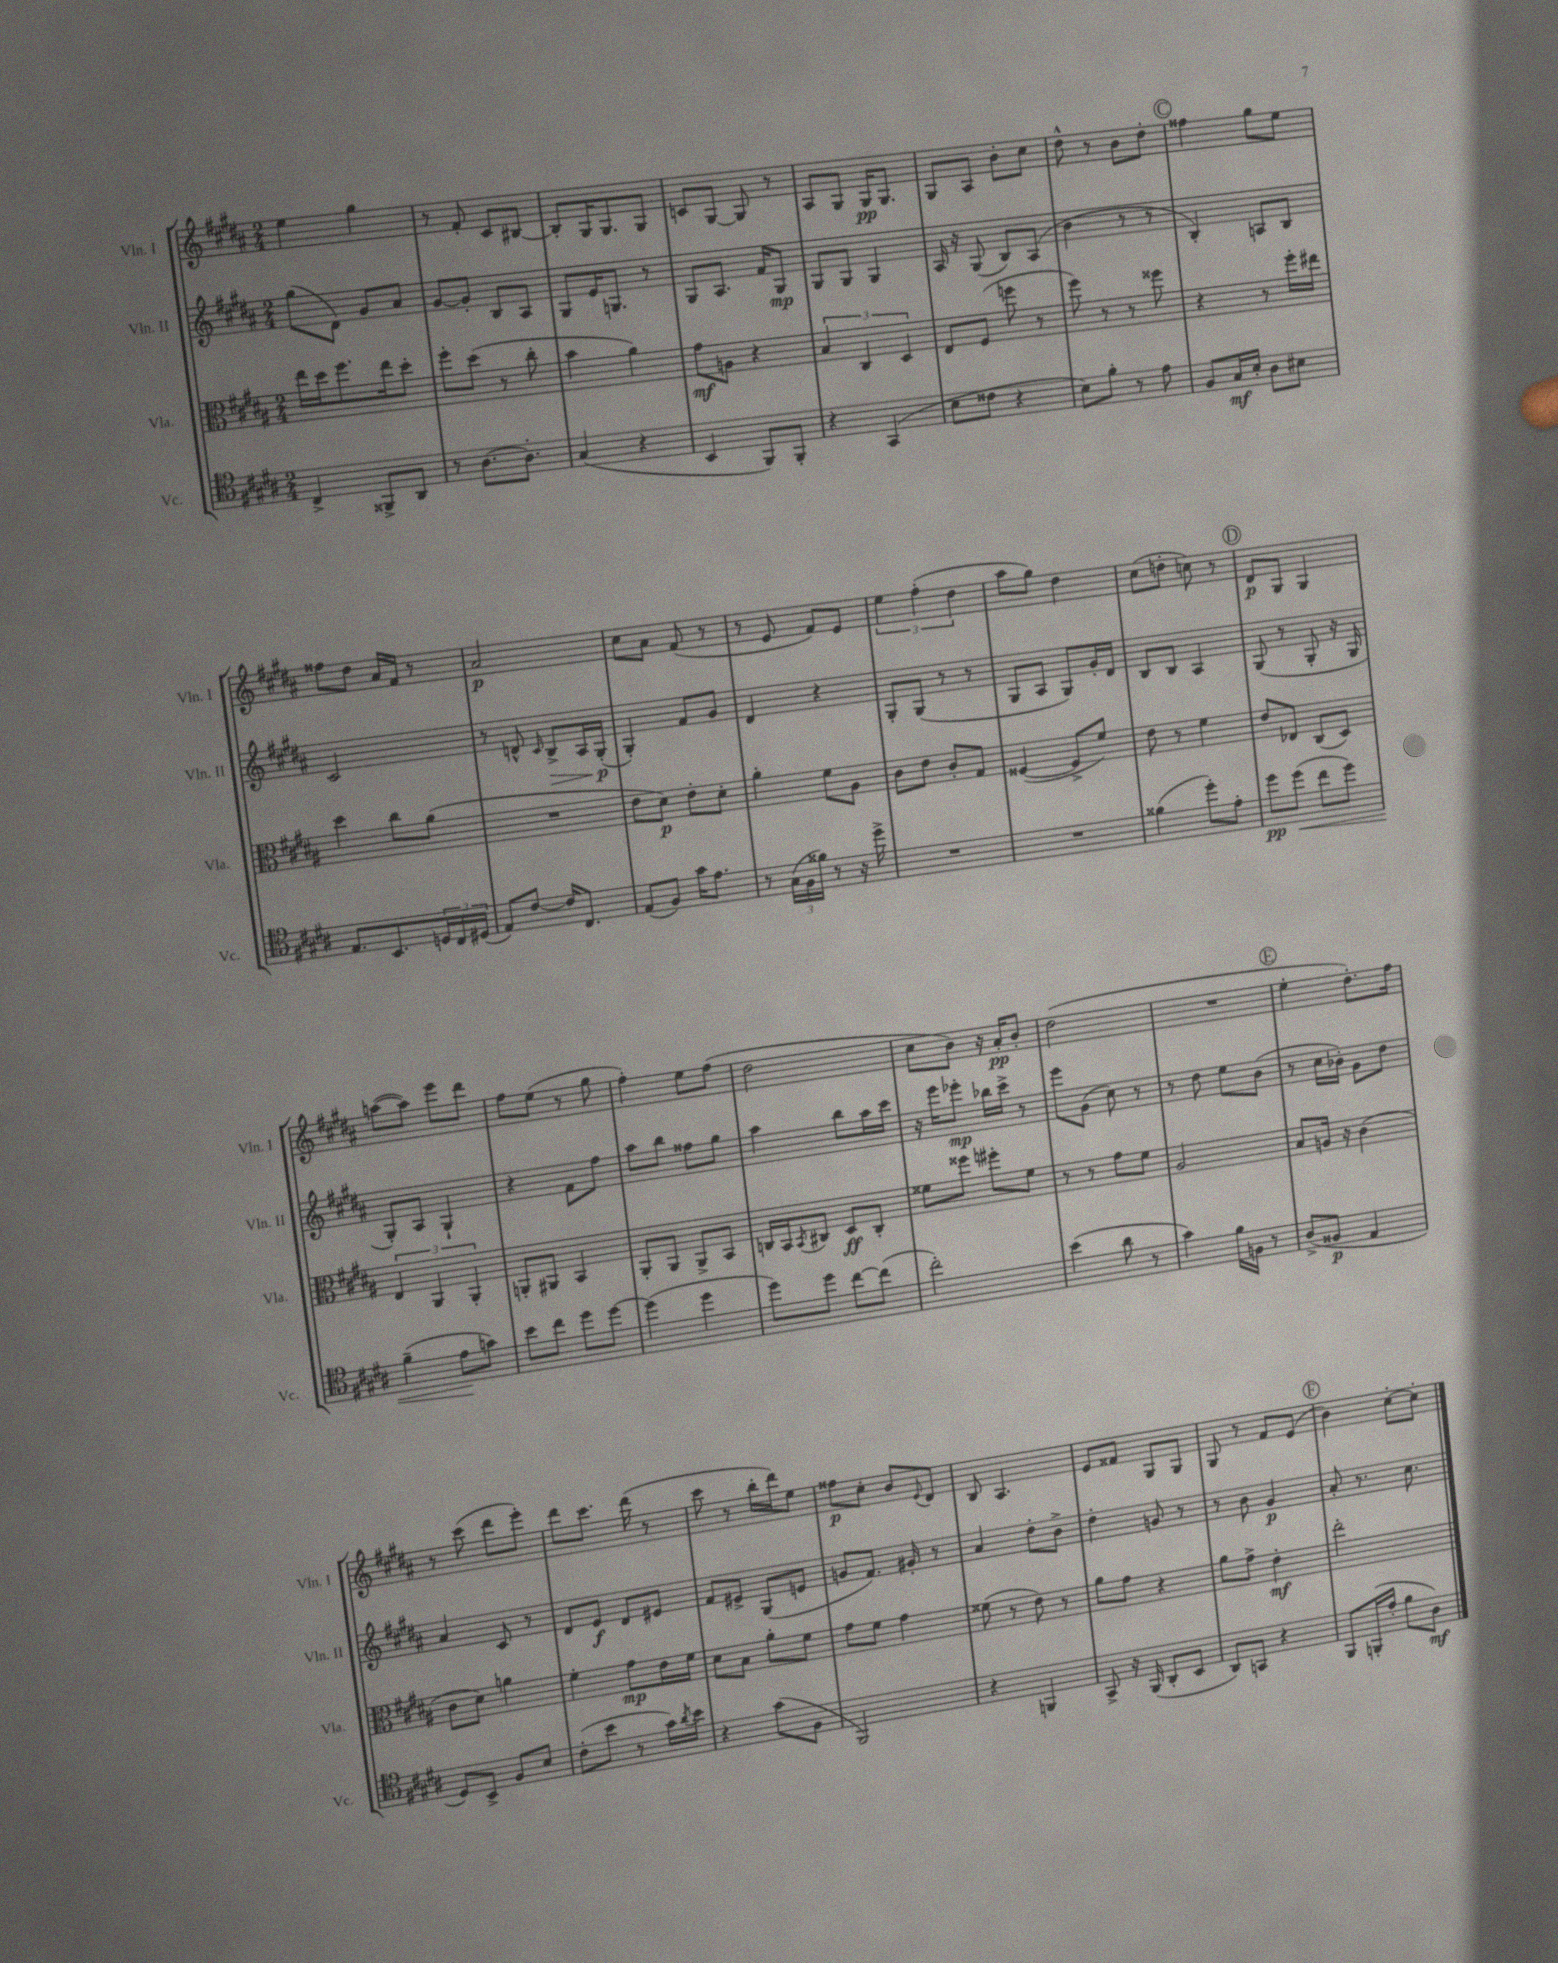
<<
\new StaffGroup <<
\new Staff = "s0" \with { instrumentName = "Vln. I" shortInstrumentName = "Vln. I" } {
    \clef treble \key b \major \numericTimeSignature \time 2/4
    e''4 gis''4 |
    r8 fis'8-. cis'8 bis8~ |
    bis8-. gis16 gis8. gis8 |
    c'8 gis8~ gis8 r8 |
    ais8 gis8 gis16\pp gis8. |
    gis8 ais8 b'8-. cis''8 |
    dis''8-^ r8 b'8 dis''8-. |
    \mark \markup { \circle "C" } fisis''4 gis''8 e''8 |
    fisis''8 dis''8 ais'16 fis'16 r8 |
    ais'2\p |
    cis''8 ais'8 fis'8( r8 |
    r8 e'8 fis'8) e'8 |
    \tuplet 3/2 { e''4 fis''4-.( dis''4 } |
    ais''8 gis''8) dis''4 |
    cis''8( d''8-. c''8) r8 |
    \mark \markup { \circle "D" } dis'8\p gis8 gis4 |
    a''8~( a''8) e'''8 dis'''8 |
    fis''8 e''8( r8 gis''8 |
    fis''4-.) e''8 fis''8( |
    dis''2 |
    cis''8 b'8) r16 ais'16-.\pp b'8-. |
    dis''2( |
    R2 |
    \mark \markup { \circle "E" } e''4-. dis''8.-.) fis''16 |
    r8 cis'''8( dis'''8 e'''8-.) |
    dis'''8 cis'''8. dis'''16( r8 |
    cis'''8 r8 b''16-. dis'''16) e''8 |
    fisis''8\p cis''8-. b'8 \appoggiatura { e'8 } dis'8 |
    b8 ais4. |
    e'8 fisis'8 gis8 gis8 |
    gis8 r8 fis'8 e'8( |
    \mark \markup { \circle "F" } b'4) cis''8~-. cis''8-. \bar "|." |
}
\new Staff = "s1" \with { instrumentName = "Vln. II" shortInstrumentName = "Vln. II" } {
    \clef treble \key b \major \numericTimeSignature \time 2/4
    gis''8( dis'8) gis'8 ais'8 |
    gis'8~ gis'8-. b8 ais8 |
    gis8 e'16 g8. r8 |
    gis8 ais8. fis'16 gis8\mp |
    gis8 gis8 gis4 |
    ais16 r16 gis8( b8) ais8( |
    b'4 r8 r8 |
    \mark \markup { \circle "C" } b4-.) a8 b8 |
    cis'2 |
    r8 d'8-^ \grace { cis'16 } b8->\> ais16 gis16-.\p\!( |
    gis4-.) fis'8 gis'8 |
    dis'4 r4 |
    gis8-. gis8( r8 r8 |
    gis8 ais8 gis8) gis'16-. dis'16 |
    b8 b8 ais4 |
    \mark \markup { \circle "D" } gis8( r8 gis8-. r16 gis16 |
    gis8-.) ais8 gis4-! |
    r4 fis'8 fis''8 |
    ais''8 b''8 fisis''8 gis''8 |
    ais''4 b''8 ais''16 cis'''16 |
    r16 e'''16 ees'''8-.\mp bes''16 cis'''16-> r8 |
    e'''8 gis'8( cis''8) r8 |
    r8 dis''8 e''8 b'8( |
    \mark \markup { \circle "E" } r8 cis''16 bes'16-.) gis'8 dis''8 |
    ais'4 cis'8 r8 |
    dis'8 e'8\f dis'8 eis'8 |
    fis'8 eis'8-> gis8( e'8 |
    g'8 fis'8.) gis'16-. r8 |
    ais'4 dis''8-. b'8-> |
    dis''4-. g'8 r8 |
    r8 b'8 gis'4\p |
    \mark \markup { \circle "F" } ais'8-. r8. cis''8. \bar "|." |
}
\new Staff = "s2" \with { instrumentName = "Vla." shortInstrumentName = "Vla." } {
    \clef alto \key b \major \numericTimeSignature \time 2/4
    e''16 dis''16 fis''8. e''16 dis''8-. |
    fis''8-. dis''8( r8 cis''8-. |
    b'4 ais'4) |
    gis'8\mf a8 r4 |
    \tuplet 3/2 { b4 cis4 dis4 } |
    e8 fis8( f''8 r8 |
    fis''8) r8 r8 fisis''8 |
    \mark \markup { \circle "C" } r4 r8 fis''16-. eis''16 |
    dis''4 cis''8 ais'8( |
    R2 |
    e'8 dis'8\p) e'8-. dis'8-. |
    ais'4-. fis'8 ais8 |
    cis'8 e'8 cis'8-. gis8 |
    fisis4~( fisis8-> fis'8) |
    e'8 r8 fis'4 |
    \mark \markup { \circle "D" } e'8 ees8 cis8( dis8) |
    \tuplet 3/2 { e4 ais,4 ais,4-. } |
    a,8-. ais,8 b,4 |
    ais,8-. ais,8 ais,8-> b,8 |
    c16 b,16 \acciaccatura { b,8 } cis8 dis8\ff cis8-. |
    fisis'8 fisis''8 fis''8-. fisis'8 |
    r8 r8 gis'8 fis'8 |
    ais2 |
    \mark \markup { \circle "E" } b8 a16 r16 cis'4( |
    cis'8 dis'8) a'4 |
    fis'4-. gis'8\mp e'16 fis'16 |
    dis'8 b8 ais'8-. fis'8 |
    gis'8 fis'8 gis'4 |
    fisis'8( r8 e'8) r8 |
    ais'8 gis'8 r4 |
    ais'8 gis'8-> e'4-.\mf |
    \mark \markup { \circle "F" } e''2-. \bar "|." |
}
\new Staff = "s3" \with { instrumentName = "Vc." shortInstrumentName = "Vc." } {
    \clef tenor \key b \major \numericTimeSignature \time 2/4
    cis4-> fisis,8-> ais,8 |
    r8 ais8.~ ais8.-. |
    gis4( r4 |
    b,4 fis,8) fis,8-. |
    r4 gis,4( |
    b8 cisis'8 r4 |
    b8) fis'8-. r8 e'8 |
    \mark \markup { \circle "C" } fis8 gis16\mf b16-. ais8 bis8 |
    e8. b,8. \tuplet 3/2 { d16 cis16 dis16( } |
    e8) cis'8~ cis'16 cis8. |
    e8( fis8) gis'16 e'8. |
    r8 \tuplet 3/2 { gis16( fis16 fisis'16) } r8 r16 dis''16-> |
    R2 |
    R2 |
    fisis'4( dis''8-.) e'8-. |
    \mark \markup { \circle "D" } dis''8\pp dis''8\<( cis''8 dis''8) |
    fis'4--( e'8\! g'8) |
    b'8 cis''8 dis''8 dis''8~ |
    dis''4( dis''4 |
    dis''8) dis''8 cis''8~ cis''8( |
    cis''2-.) |
    b'4( ais'8 r8 |
    gis'4) fis'16 f16 r8 |
    \mark \markup { \circle "E" } ais8->( fisis8\p e4 |
    dis8) b,8-> fis8 b8 |
    cis'8-.( b'8 r8 gis'16) \acciaccatura { ais'8 } b'16 |
    r4 gis'8( fis8 |
    fis,2) |
    r4 f,4 |
    gis,8-> r16 fis,16( ais,8-. b,8 |
    ais,8) g,8 r4 |
    \mark \markup { \circle "F" } fis,8 f,16-.( e'16-. fis'8 ais8\mf) \bar "|." |
}
>>
>>
\layout { \context { \Score \remove "Bar_number_engraver" } }
